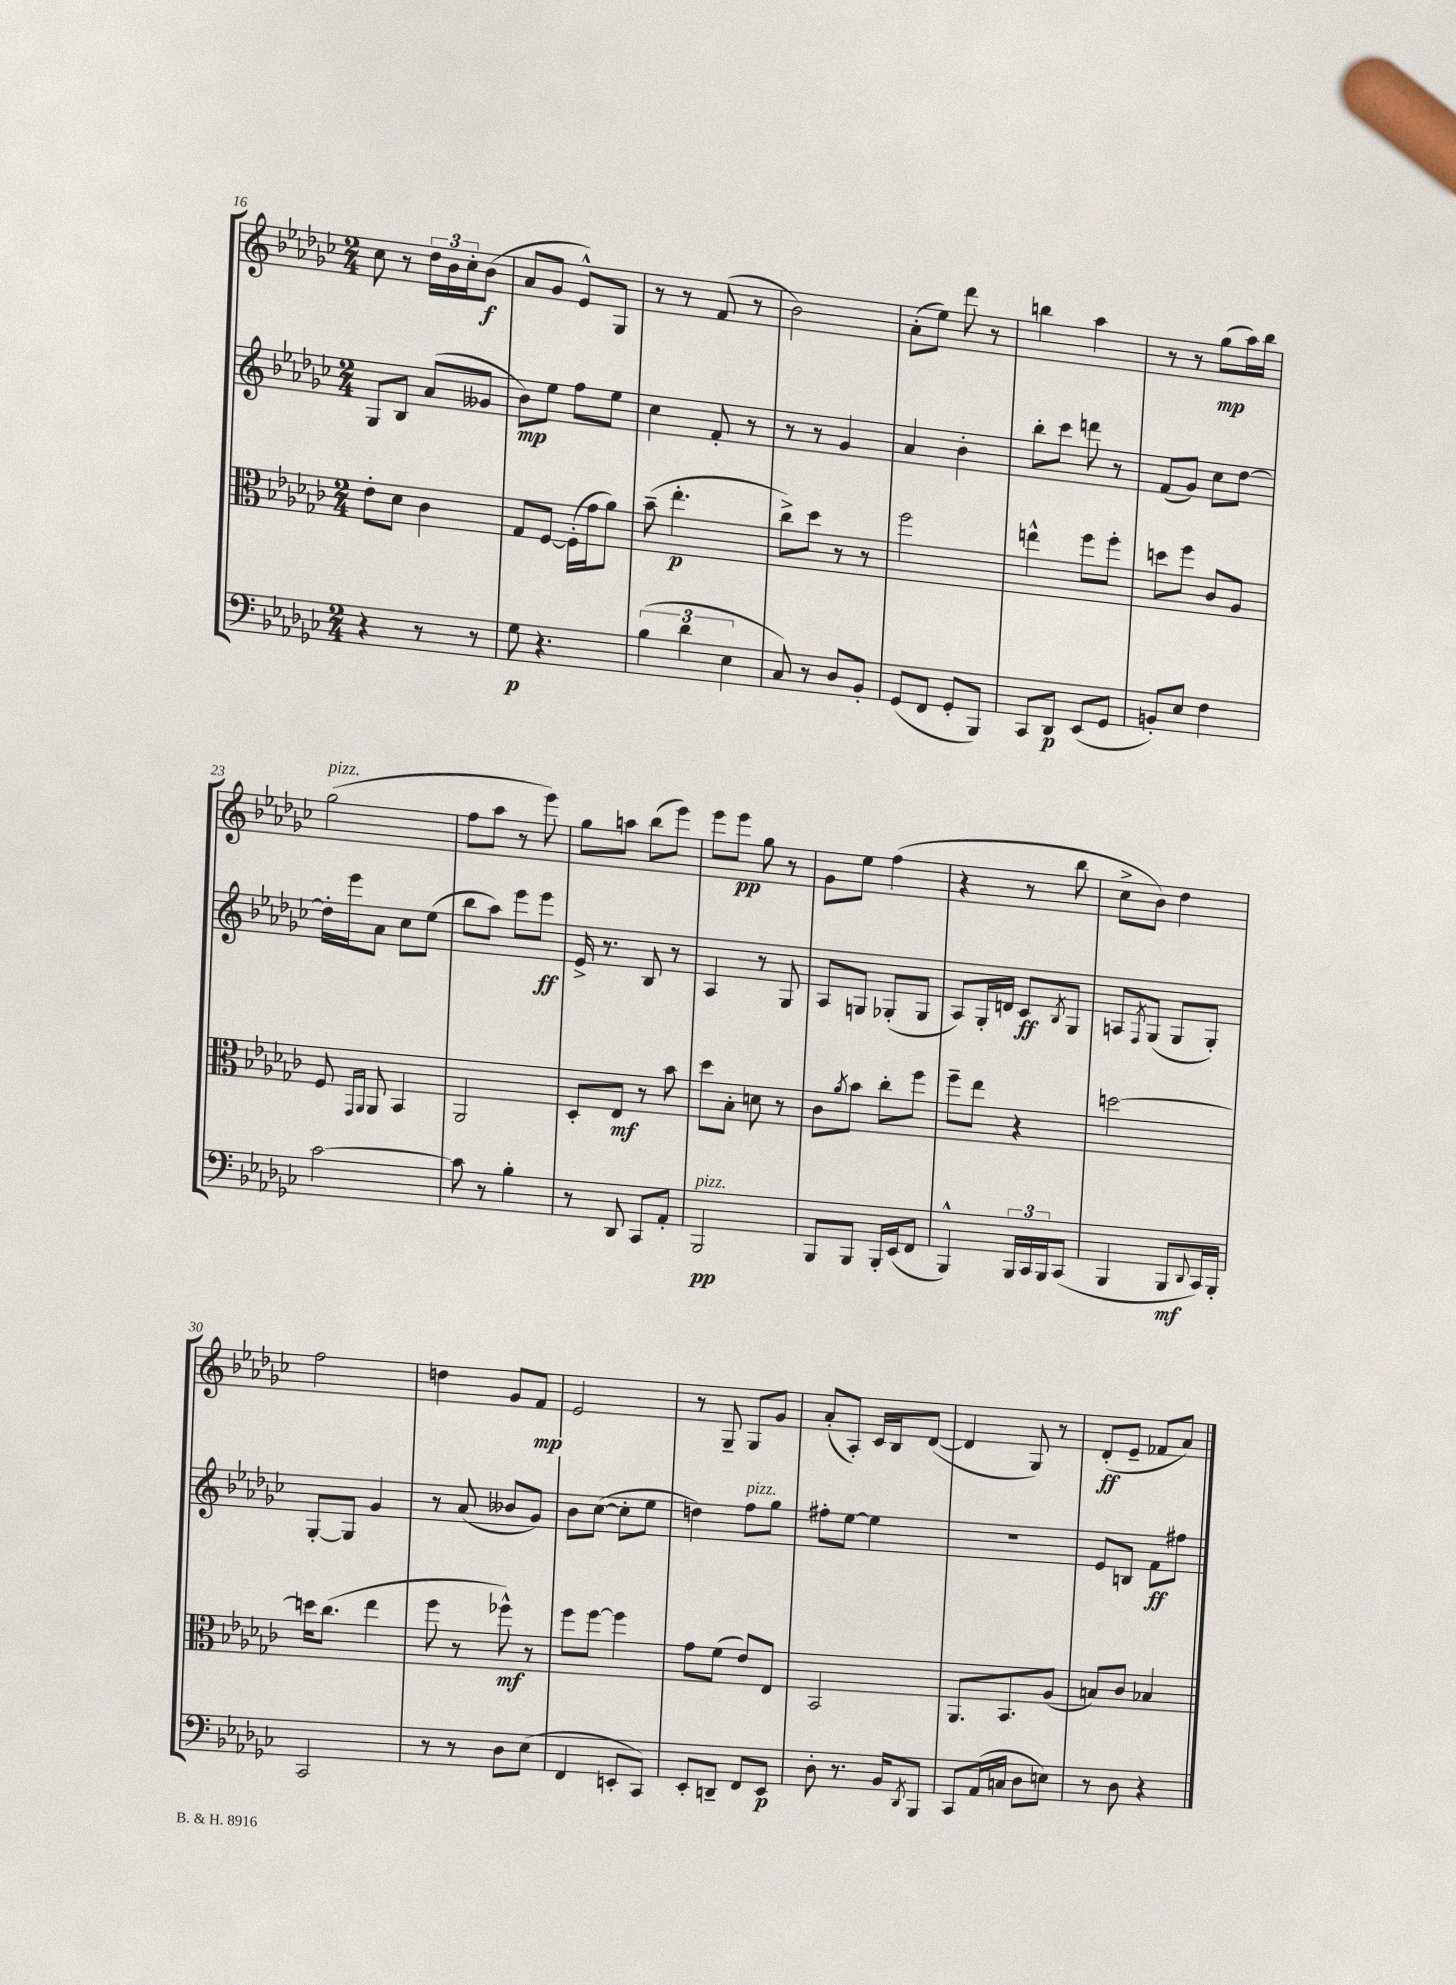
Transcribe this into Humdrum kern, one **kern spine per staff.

**kern	**dynam	**kern	**dynam	**kern	**dynam	**kern	**dynam
*part4	*part4	*part3	*part3	*part2	*part2	*part1	*part1
*staff4	*staff4	*staff3	*staff3	*staff2	*staff2	*staff1	*staff1
*clefF4	*	*clefC3	*	*clefG2	*	*clefG2	*
*k[b-e-a-d-g-c-]	*	*k[b-e-a-d-g-c-]	*	*k[b-e-a-d-g-c-]	*	*k[b-e-a-d-g-c-]	*
*M2/4	*	*M2/4	*	*M2/4	*	*M2/4	*
=16	=16	=16	=16	=16	=16	=16	=16
4r	.	8e-'\L	.	8G-/L	.	8cc-\	.
.	.	8d-\J	.	8B-/J	.	8r	.
8r	.	4c-\	.	(8a-/L	.	24dd-\LL	.
.	.	.	.	.	.	24b-\	.
.	.	.	.	.	.	24cc-'\J	.
8r	.	.	.	8g--X/J	.	(8b-\J	f
=17	=17	=17	=17	=17	=17	=17	=17
8G-\	p	8G-/L	.	8b-\L)	mp	8a-/L	.
4.r	.	[8F/J	.	8ee-\J	.	8g-/J	.
.	.	(16F'\LL]	.	8ff\L	.	8e-^^/L)	.
.	.	16g-\J	.	.	.	.	.
.	.	8a-\J)	.	8ee-\J	.	8G-/J	.
=18	=18	=18	=18	=18	=18	=18	=18
(6B-\	.	(8b-~\	.	4cc-\	.	8r	.
.	.	4.ee-'\	p	.	.	8r	.
6d-\	.	.	.	.	.	.	.
.	.	.	.	8f'/	.	(8f/	.
6E-\	.	.	.	.	.	.	.
.	.	.	.	8r	.	8r	.
=19	=19	=19	=19	=19	=19	=19	=19
8C-/)	.	8cc-^\L)	.	8r	.	2b-\)	.
8r	.	8dd-\J	.	8r	.	.	.
8D-/L	.	8r	.	4g-/	.	.	.
8BB-'/J	.	8r	.	.	.	.	.
=20	=20	=20	=20	=20	=20	=20	=20
(8GG-/L	.	2ff\	.	4a-/	.	(8a-'\L	.
8FF/J	.	.	.	.	.	8ee-\J)	.
8GG-'/L	.	.	.	4b-'\	.	8ddd-\	.
8BBB-/J)	.	.	.	.	.	8r	.
=21	=21	=21	=21	=21	=21	=21	=21
8CC-/L	.	4een^^\	.	8bb-'\L	.	4bbn\	.
8DD-/J	p	.	.	8ccc-\J	.	.	.
(8EE-/L	.	8ff\L	.	8dddn\	.	4aa-\	.
8GG-/J	.	8ff'\J	.	8r	.	.	.
=22	=22	=22	=22	=22	=22	=22	=22
8BBn'/L)	.	8ddn\L	.	(8f/L	.	8r	.
8E-/J	.	8ff\J	.	8g-/J)	.	8r	.
4F\	.	8c-/L	.	8cc-\L	.	(8gg-\L	mp
.	.	8A-/J	.	[8dd-\J	.	16aa-\L)	.
.	.	.	.	.	.	16bb-\JJ	.
!!LO:LB:g=z
=23	=23	=23	=23	=23	=23	=23	=23
!	!	!	!	!	!	!LO:TX:a:i:t=pizz.	!
[2c-\	.	8F/	.	16dd-'\LL]	.	(2gg-\	.
.	.	.	.	16eee-\J	.	.	.
.	.	16qqGG-/LL	.	.	.	.	.
.	.	16qqAA-/JJ	.	.	.	.	.
.	.	8AA-/	.	8a-\J	.	.	.
.	.	4BB-/	.	8cc-\L	.	.	.
.	.	.	.	(8ee-\J	.	.	.
=24	=24	=24	=24	=24	=24	=24	=24
8c-\]	.	2AA-/	.	8bb-\L	.	8ff\L	.
8r	.	.	.	8aa-\J)	.	8aa-\J	.
4B-'\	.	.	.	8eee-\L	.	8r	.
.	.	.	.	8eee-\J	ff	8eee-\)	.
=25	=25	=25	=25	=25	=25	=25	=25
8r	.	8D-'/L	.	16e-^/	.	8gg-\L	.
.	.	.	.	8.r	.	.	.
8DD-/	.	8E-/J	mf	.	.	8aan\J	.
8CC-/L	.	8r	.	8B-/	.	(8bb-\L	.
8AA-'/J	.	8b-\	.	8r	.	8eee-\J)	.
=26	=26	=26	=26	=26	=26	=26	=26
!LO:TX:a:i:t=pizz.	!	!	!	!	!	!	!
2BBB-/	pp	8dd-\L	.	4A-/	.	8eee-\L	.
.	.	8B-'\J	.	.	.	8eee-\J	pp
.	.	8dn\	.	8r	.	8gg-\	.
.	.	8r	.	8G-/	.	8r	.
=27	=27	=27	=27	=27	=27	=27	=27
8BBB-/L	.	8c-\L	.	8A-/L	.	8g-\L	.
.	.	8qa-/	.	.	.	.	.
8BBB-/J	.	8b-\J	.	8Gn/J	.	8ee-\J	.
16BBB-'/LL	.	8cc-'\L	.	(8G-X'/L	.	(4ff\	.
(16EE-/J	.	.	.	.	.	.	.
8FF/J	.	8ff\J	.	8G-/J	.	.	.
=28	=28	=28	=28	=28	=28	=28	=28
4BBB-^^/)	.	8ff~\L	.	8A-/L)	.	4r	.
.	.	8ee-\J	.	16G-'/L	.	.	.
.	.	.	.	16dn/JJ	.	.	.
24BBB-/LL	.	4r	.	8c-/L	ff	8r	.
24CC-/	.	.	.	.	.	.	.
24BBB-/J	.	.	.	.	.	.	.
.	.	.	.	8qB-/	.	.	.
(8CC-/J	.	.	.	8G-/J	.	8bb-\	.
=29	=29	=29	=29	=29	=29	=29	=29
4BBB-/	.	[2ddn\	.	8An/L	.	8cc-^\L	.
.	.	.	.	8qF/	.	.	.
.	.	.	.	(8G-/J	.	8b-\J)	.
8BBB-/L	mf	.	.	8G-/L	.	4dd-\	.
8qqDD-/	.	.	.	.	.	.	.
16CC-/L)	.	.	.	8G-'/J)	.	.	.
16BBB-'/JJ	.	.	.	.	.	.	.
!!LO:LB:g=z
=30	=30	=30	=30	=30	=30	=30	=30
2CC-/	.	16ddn\KL]	.	[8G-'/L	.	2ff\	.
.	.	(8.cc-\J	.	.	.	.	.
.	.	.	.	8G-/J]	.	.	.
.	.	4ee-\	.	4g-/	.	.	.
=31	=31	=31	=31	=31	=31	=31	=31
8r	.	8ff\	.	8r	.	4ddn\	.
8r	.	8r	.	(8a-/	.	.	.
8D-\L	.	8ff-X^^\)	mf	8b--X/L	.	8g-/L	.
(8E-\J	.	8r	.	8g-/J)	.	8f/J	mp
=32	=32	=32	=32	=32	=32	=32	=32
4FF/	.	8ff\L	.	8b-\L	.	2e-/	.
.	.	[8ff\J	.	([8cc-\J	.	.	.
8EEn'/L	.	4ff\]	.	8cc-'\L]	.	.	.
8CC-/J)	.	.	.	8ee-\J	.	.	.
=33	=33	=33	=33	=33	=33	=33	=33
8EE-'/L	.	8g-\L	.	4ddn\)	.	8r	.
8DDn~/J	.	(8f\J	.	.	.	8G-~/	.
!	!	!	!	!LO:TX:a:i:t=pizz.	!	!	!
8FF/L	.	8e-/L)	.	8ff\L	.	8G-/L	.
8EE-/J	p	8E-/J	.	8gg-\J	.	8g-/J	.
=34	=34	=34	=34	=34	=34	=34	=34
8D-'\	.	2BB-/	.	8ff#X'\L	.	(8a-'/L	.
8.r	.	.	.	[8ee-\J	.	8A-'/J)	.
.	.	.	.	4ee-\]	.	16c-/LL	.
16BB-/KL	.	.	.	.	.	16B-/J	.
8qDD-/	.	.	.	.	.	.	.
8BBB-/J	.	.	.	.	.	([8d-/J	.
=35	=35	=35	=35	=35	=35	=35	=35
8CC-/L	.	8.AA-/L	.	2r	.	4d-/]	.
(16AA-/L	.	.	.	.	.	.	.
16Cn/JJ	.	8.BB-/	.	.	.	.	.
8D-\L	.	.	.	.	.	8G-/)	.
8En\J)	.	(8A-/J	.	.	.	8r	.
=36	=36	=36	=36	=36	=36	=36	=36
8r	.	8Bn/L)	.	8e-/L	.	(8d-'/L	ff
8D-\	.	8c-/J	.	8Bn/J	.	8e-~/J	.
4r	.	4B-X/	.	8f\L	ff	8f-X/L	.
.	.	.	.	8ff#X\J	.	8a-/J)	.
==	==	==	==	==	==	==	==
*-	*-	*-	*-	*-	*-	*-	*-
